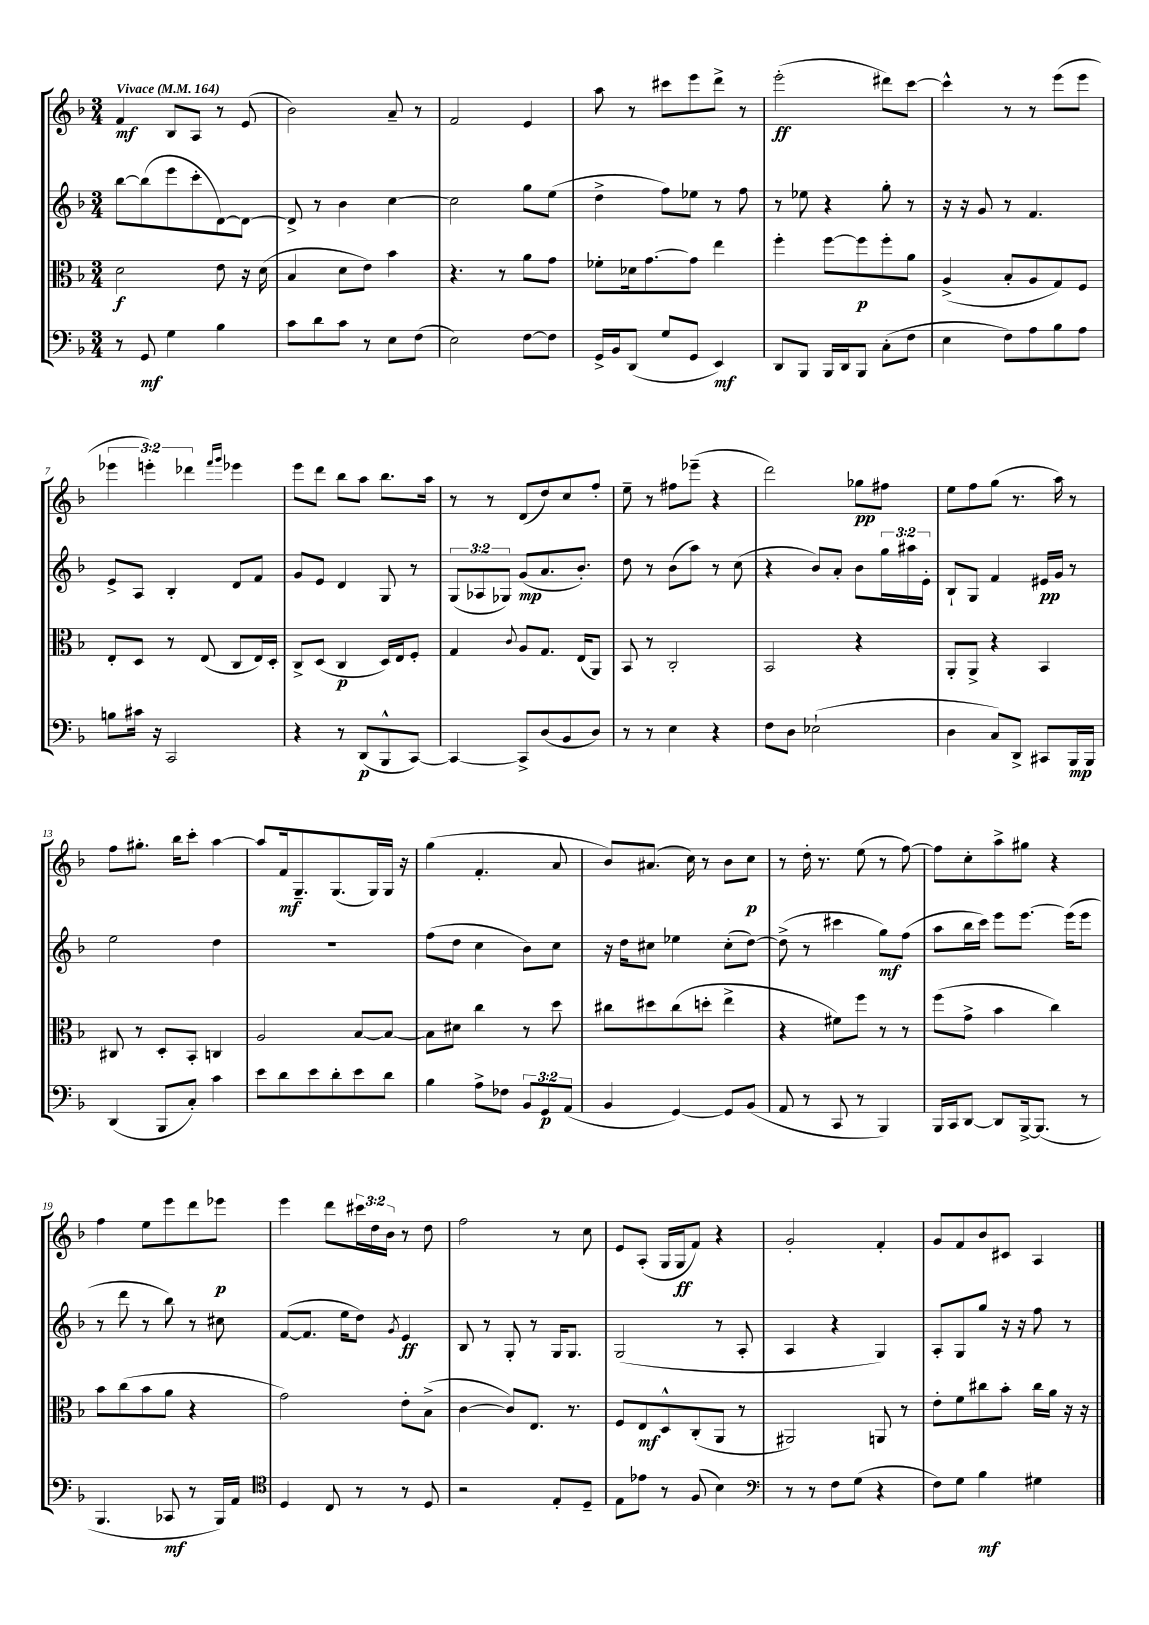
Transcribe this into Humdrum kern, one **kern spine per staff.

**kern	**kern	**kern	**kern
*staff4	*staff3	*staff2	*staff1
*clefF4	*clefC3	*clefG2	*clefG2
*k[b-]	*k[b-]	*k[b-]	*k[b-]
*M3/4	*M3/4	*M3/4	*M3/4
*MM164	*MM164	*MM164	*MM164
8r	2d	[8bb-	4f
8GG	.	(8bb-]	.
4G	.	8eee	8B-
.	.	8ccc'	8A
4B-	8e	[8d)	8r
.	16r	8d_	(8e
.	(16d	.	.
=	=	=	=
8c	4B-	8d^]	2b-)
8d	.	8r	.
8c	8d	4b-	.
8r	8e)	.	.
8E	4b-	[4cc	8a~
(8F	.	.	8r
=	=	=	=
2E)	4.r	2cc]	2f
.	8r	.	.
[8F	8a	8gg	4e
8F]	8g	(8ee	.
=	=	=	=
16GG^	8f-'	4dd^	8aa
16BB-	.	.	.
(8DD	16d-	.	8r
.	[8.g	.	.
8G	.	8ff)	8ccc#
8GG	8g]	8ee-	8eee
4EE)	4ee	8r	8ddd^
.	.	8ff	8r
=	=	=	=
8DD	4ff'	8r	(2eee'
8BBB-	.	8ee-	.
16BBB-	[8ff	4r	.
16DD	.	.	.
8BBB-	8ff]	.	.
(8C'	8ff'	8gg'	8ddd#)
8F	8a	8r	[8ccc
=	=	=	=
4E	(4A^	16r	4ccc^^]
.	.	16r	.
.	.	8g	.
8F)	8B-'	8r	8r
8A	8A	4.f	8r
8B-	8G)	.	(8eee
8A	8F	.	8eee
=	=	=	=
8B	8E'	8e^	6eee-
16c#	8D	8A	.
.	.	.	6eee')
16r	.	.	.
2CC	8r	4B-'	.
.	.	.	6ddd-
.	(8E	.	.
.	.	.	16qqfff
.	.	.	16qqggg
.	8C	8d	4eee-
.	16E)	8f	.
.	16D'	.	.
=	=	=	=
4r	8C^	8g	8eee
.	(8D	8e	8ddd
8r	4C	4d	8bb-
(8DD	.	.	8aa
8BBB-^^	16D)	8G	8.bb-
.	16E	.	.
[8CC)	8F'	8r	.
.	.	.	16aa
=	=	=	=
4CC_	4G	(12G	8r
.	.	12A-	.
.	.	.	8r
.	.	12G-)	.
.	8qqc	.	.
8CC^]	8A	(8g	(8d
(8D	8.G	8.a	8dd)
8BB-	.	.	8cc
.	(16E	8.b-')	.
8D)	8AA)	.	8ff'
=	=	=	=
8r	8BB-	8dd	8ee~
8r	8r	8r	8r
4E	2C'	(8b-	8ff#
.	.	8aa)	(8eee-~
4r	.	8r	4r
.	.	(8cc	.
=	=	=	=
8F	2BB-	4r	2ddd)
8D	.	.	.
(2E-`	.	8b-)	.
.	.	8a'	.
.	4r	8b-	8gg-
.	.	24gg	8ff#
.	.	24aa#	.
.	.	24e'	.
=	=	=	=
4D	8AA'	8B-`	8ee
.	8AA^	8G	8ff
8C)	4r	4f	(8gg
8DD^	.	.	8.r
8CC#	4BB-	16e#	.
.	.	16g	16aa)
16BBB-	.	8r	8r
16BBB-	.	.	.
=	=	=	=
(4DD	8C#	2ee	8ff
.	8r	.	8.gg#'
8BBB-	8D'	.	.
.	.	.	16bb-
8C')	8BB-'	.	8ccc'
4c	4C	4dd	[4aa
=	=	=	=
8e	2A	2.r	8aa]
8d	.	.	16f
.	.	.	8.G~
8e	.	.	.
8d'	.	.	(8.G
8e	[8B-	.	.
.	.	.	16G)
8d	8B-_	.	16G
.	.	.	16r
=	=	=	=
4B-	8B-]	(8ff	(4gg
.	8d#	8dd	.
8A^	4cc	4cc	4.f'
8F-	.	.	.
12BB-	8r	8b-)	.
12GG	.	.	.
.	8dd	8cc	8a
(12AA	.	.	.
=	=	=	=
4BB-	8cc#	16r	8b-)
.	.	16dd	.
.	8dd#	8cc#	(8.a#
[4GG)	(8cc#	4ee-	.
.	.	.	16cc)
.	8dd'	.	8r
8GG]	4ee^	(8cc#'	8b-
(8BB-	.	[8dd)	8cc
=	=	=	=
8AA	4r	(8dd^]	8r
8r	.	8r	16dd'
.	.	.	8.r
8CC	8f#)	4ccc#	.
8r	8ff	.	(8ee
4BBB-)	8r	8gg)	8r
.	8r	(8ff	[8ff)
=	=	=	=
16BBB-	(8ff	8aa	8ff]
16CC	.	.	.
[8DD	8g^	16bb-	8cc'
.	.	16ccc)	.
8DD]	4b-	8eee	8aa^
[16BBB-^	.	[8.eee	8gg#
(8.BBB-]	.	.	.
.	4cc)	.	4r
.	.	(16eee]	.
8r	.	8eee	.
=	=	=	=
4.BBB-	8b-	8r	4ff
.	(8cc	8ddd	.
.	8b-	8r	8ee
8CC-	8a	8bb-)	8eee
8r	4r	8r	8ddd
16BBB-)	.	8cc#	8eee-
16AA	.	.	.
=	=	=	=
*clefC4	*	*	*
4D	2g)	([8f	4eee
.	.	8.f]	.
8C	.	.	8ddd
.	.	16ee	.
8r	.	8dd)	24ccc#
.	.	.	24dd
.	.	.	24b-
.	.	8qg	.
8r	8e'	4e	8r
8D	(8B-^	.	8dd
=	=	=	=
2r	[4c	8B-	2ff
.	.	8r	.
.	8c])	8G'	.
.	8.E	8r	.
8E'	.	16G	8r
.	8.r	8.G	.
8D~	.	.	8cc
=	=	=	=
8E	8F	(2G	8e
8e-	8E	.	(8A'
8r	8D^^	.	16G
.	.	.	16G
(8F	(8C'	.	8f)
4B-)	8AA	8r	4r
.	8r	8A'	.
=	=	=	=
*clefF4	*	*	*
8r	2AA#)	4A	2g'
8r	.	.	.
8F	.	4r	.
(8G	.	.	.
4r	8AA	4G)	4f'
.	8r	.	.
=	=	=	=
8F)	8e'	8A'	8g
8G	8f	8G	8f
4B-	8cc#	8gg	8b-
.	8b-'	16r	8c#
.	.	16r	.
4G#	16cc#	8ff	4A
.	16a	.	.
.	16r	8r	.
.	16r	.	.
==	==	==	==
*-	*-	*-	*-
